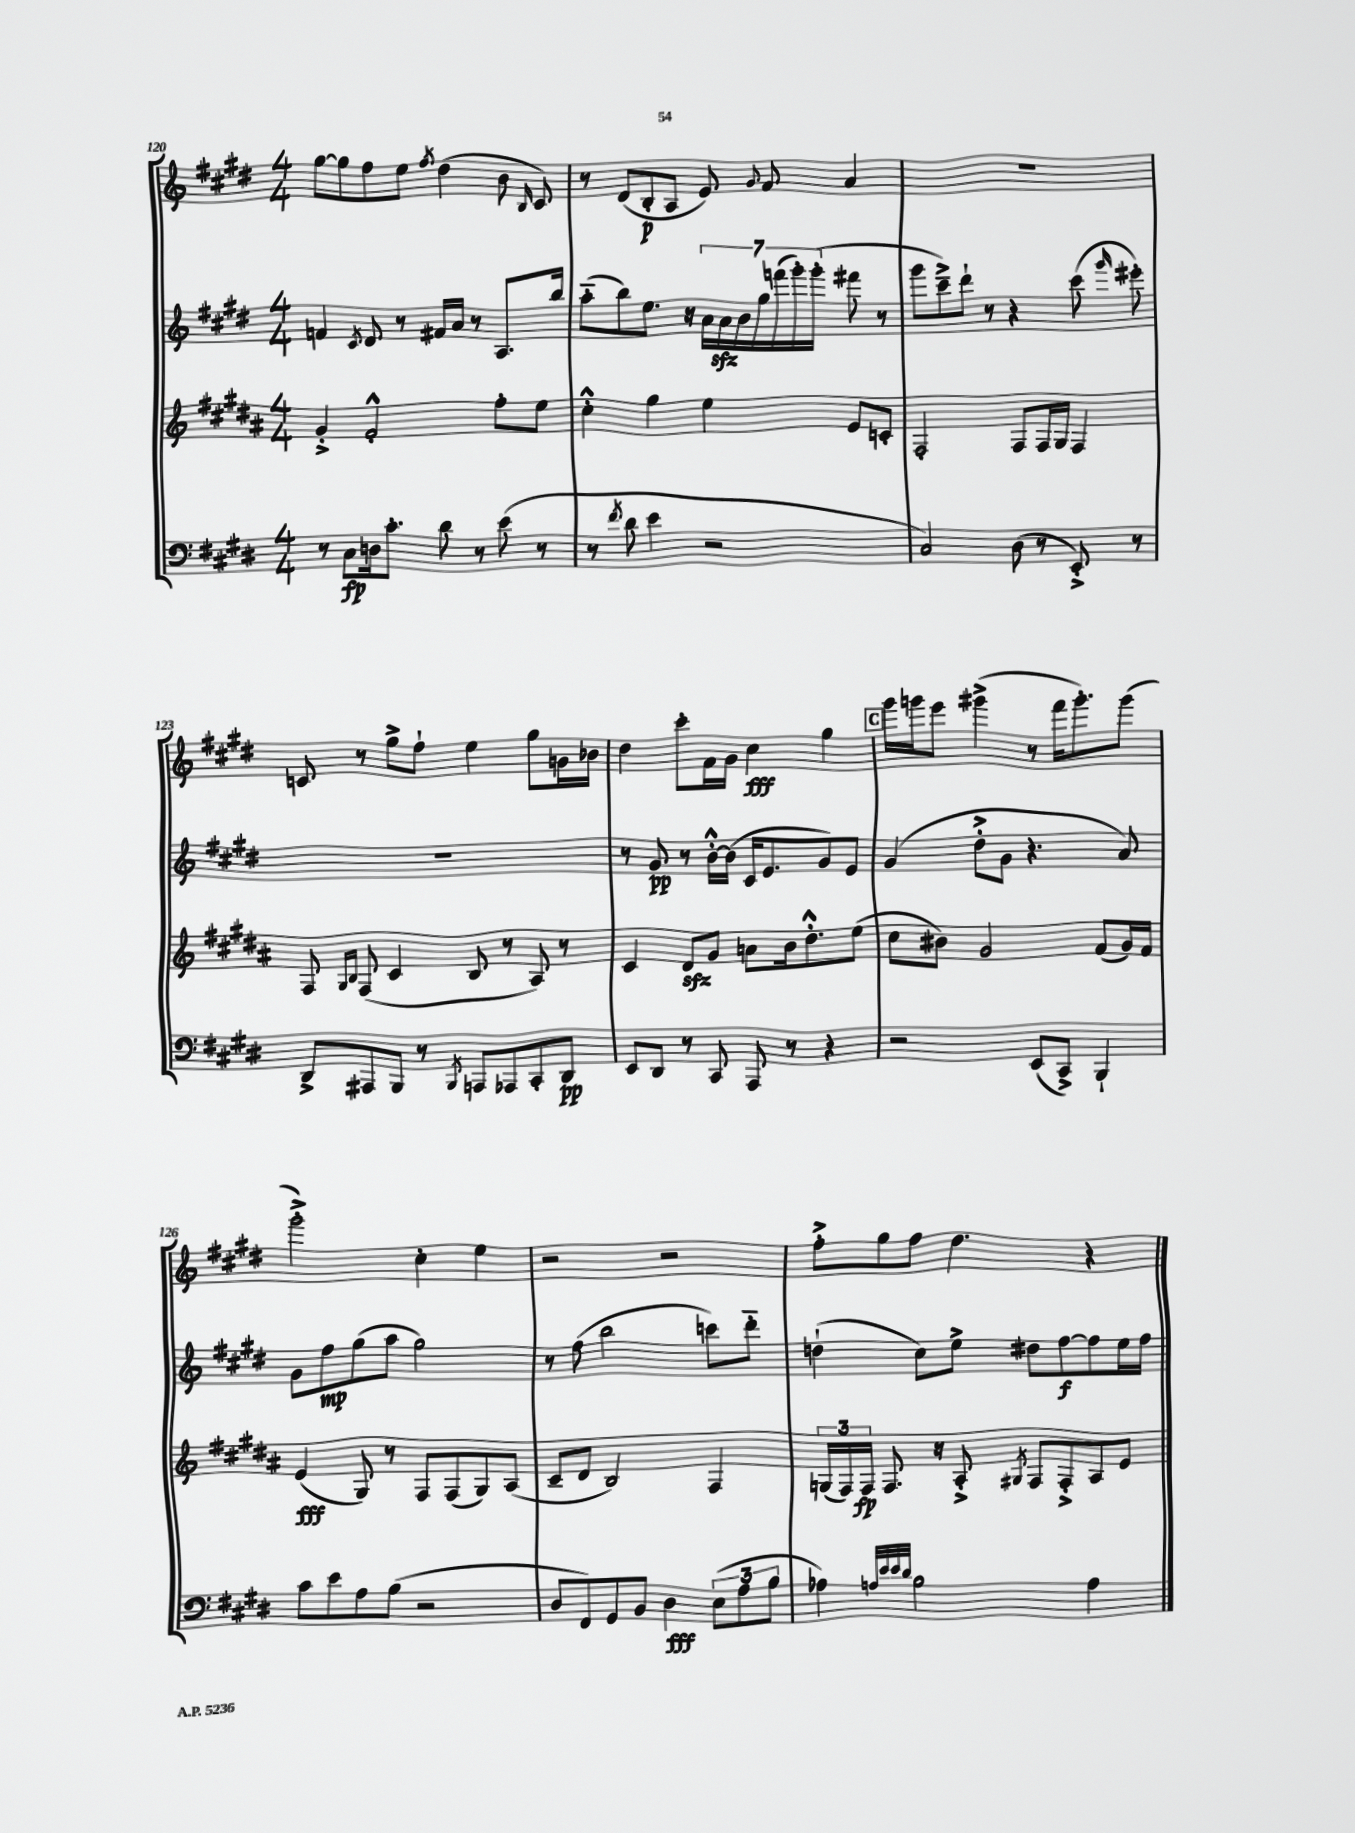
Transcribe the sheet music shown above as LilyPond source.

<<
\new StaffGroup <<
\new Staff = "s0" {
    \clef treble \key e \major \numericTimeSignature \time 4/4
    \autoBeamOff gis''8[~ gis''8 fis''8 e''8] \acciaccatura { fis''8 } dis''4( b'8 \grace { b16 } cis'8) |
    r8 dis'8[( b8-.\p a8] e'8) \appoggiatura { gis'8 } fis'8 a'4 |
    R1 |
    c'8 r8 gis''8[-> fis''8]-! e''4 gis''8[ g'16 bes'16] |
    dis''4 cis'''8[-. fis'16 gis'16] cis''4\fff gis''4 |
    \mark \markup { \box "C" } gis'''16[ g'''16 e'''8] gis'''4->( r8 fis'''16[ gis'''8.-.) gis'''8]( |
    gis'''2-.->) cis''4-. e''4 |
    r2 r2 |
    fis''8[-.-> gis''8 fis''8] dis''4. r4 \bar "|." |
}
\new Staff = "s1" {
    \clef treble \key e \major \numericTimeSignature \time 4/4
    \autoBeamOff f'4 \acciaccatura { cis'8 } dis'8 r8 fis'16[ a'16] r8 a8.[ b''16] |
    a''8[-_( b''8) e''8.] r16 \tuplet 7/4 { a'16[ a'16\sfz b'16 gis''16 f'''16( gis'''16-.) gis'''16]-.( } fis'''8 r8 |
    gis'''8[ cis'''8--->) dis'''8]-! r8 r4 cis'''8( \grace { gis'''16 } eis'''8-.) |
    R1 |
    r8 gis'8\pp r8 b'16[~-.-^ b'16]( cis'16[ e'8. gis'8) e'8] |
    \mark \markup { \box "C" } gis'4( dis''8[-.-> gis'8] r4. a'8) |
    gis'8[ fis''8\mp gis''8( a''8] gis''2) |
    r8 fis''8( b''2 c'''8[) dis'''8]-_ |
    d''4-!( cis''8[) e''8]-> dis''8[ fis''8~\f fis''8 e''16 fis''16] \bar "|." |
}
\new Staff = "s2" {
    \clef treble \key b \major \numericTimeSignature \time 4/4
    \autoBeamOff gis'4-.-> fis'2-.-^ fis''8[-. e''8] |
    cis''4-.-^ gis''4 e''4 e'8[ c'8]-. |
    fis2-. fis8[ fis16 gis16] fis4 |
    fis8 \grace { gis16[ b16] } fis8( cis'4 b8 r8 ais8) r8 |
    cis'4 dis'8[\sfz gis'8] a'8[ b'16 dis''8.-.-^ e''8]( |
    \mark \markup { \box "C" } cis''8[ bis'8]) gis'2 fis'8[( gis'16) fis'16] |
    e'4\fff( gis8) r8 fis8[ fis8( gis8) ais8]( |
    cis'8[-- dis'8] b2) fis4 |
    \tuplet 3/2 { g16[( fis16) fis16]\fp } fis8. r16 ais8-.-> \acciaccatura { gis8 } fis8[ fis8-.-> ais8 e'8] \bar "|." |
}
\new Staff = "s3" {
    \clef bass \key e \major \numericTimeSignature \time 4/4
    \autoBeamOff r8 cis8[\fp d16 cis'8.]-. dis'8 r8 e'8( r8 |
    r8 \acciaccatura { fis'8 } dis'8 e'4 r2 |
    cis2) dis8( r8 e,8-.->) r8 |
    dis,8[-> ais,,8 b,,8] r8 \acciaccatura { b,,8 } a,,8[ aes,,8 cis,8-. dis,8]\pp |
    e,8[ dis,8] r8 cis,8 a,,8 r8 r4 |
    \mark \markup { \box "C" } r2 e,8[( cis,8]->) b,,4-! |
    cis'8[ e'8 a8 b8]( r2 |
    dis8[ fis,8) gis,8 b,8] dis4\fff \tuplet 3/2 { e8[( a8 b8] } |
    aes4) \grace { a32[ e'32 e'32 dis'32] } b2 a4 \bar "|." |
}
>>
>>
\layout { \context { \Score currentBarNumber = #120 } }
